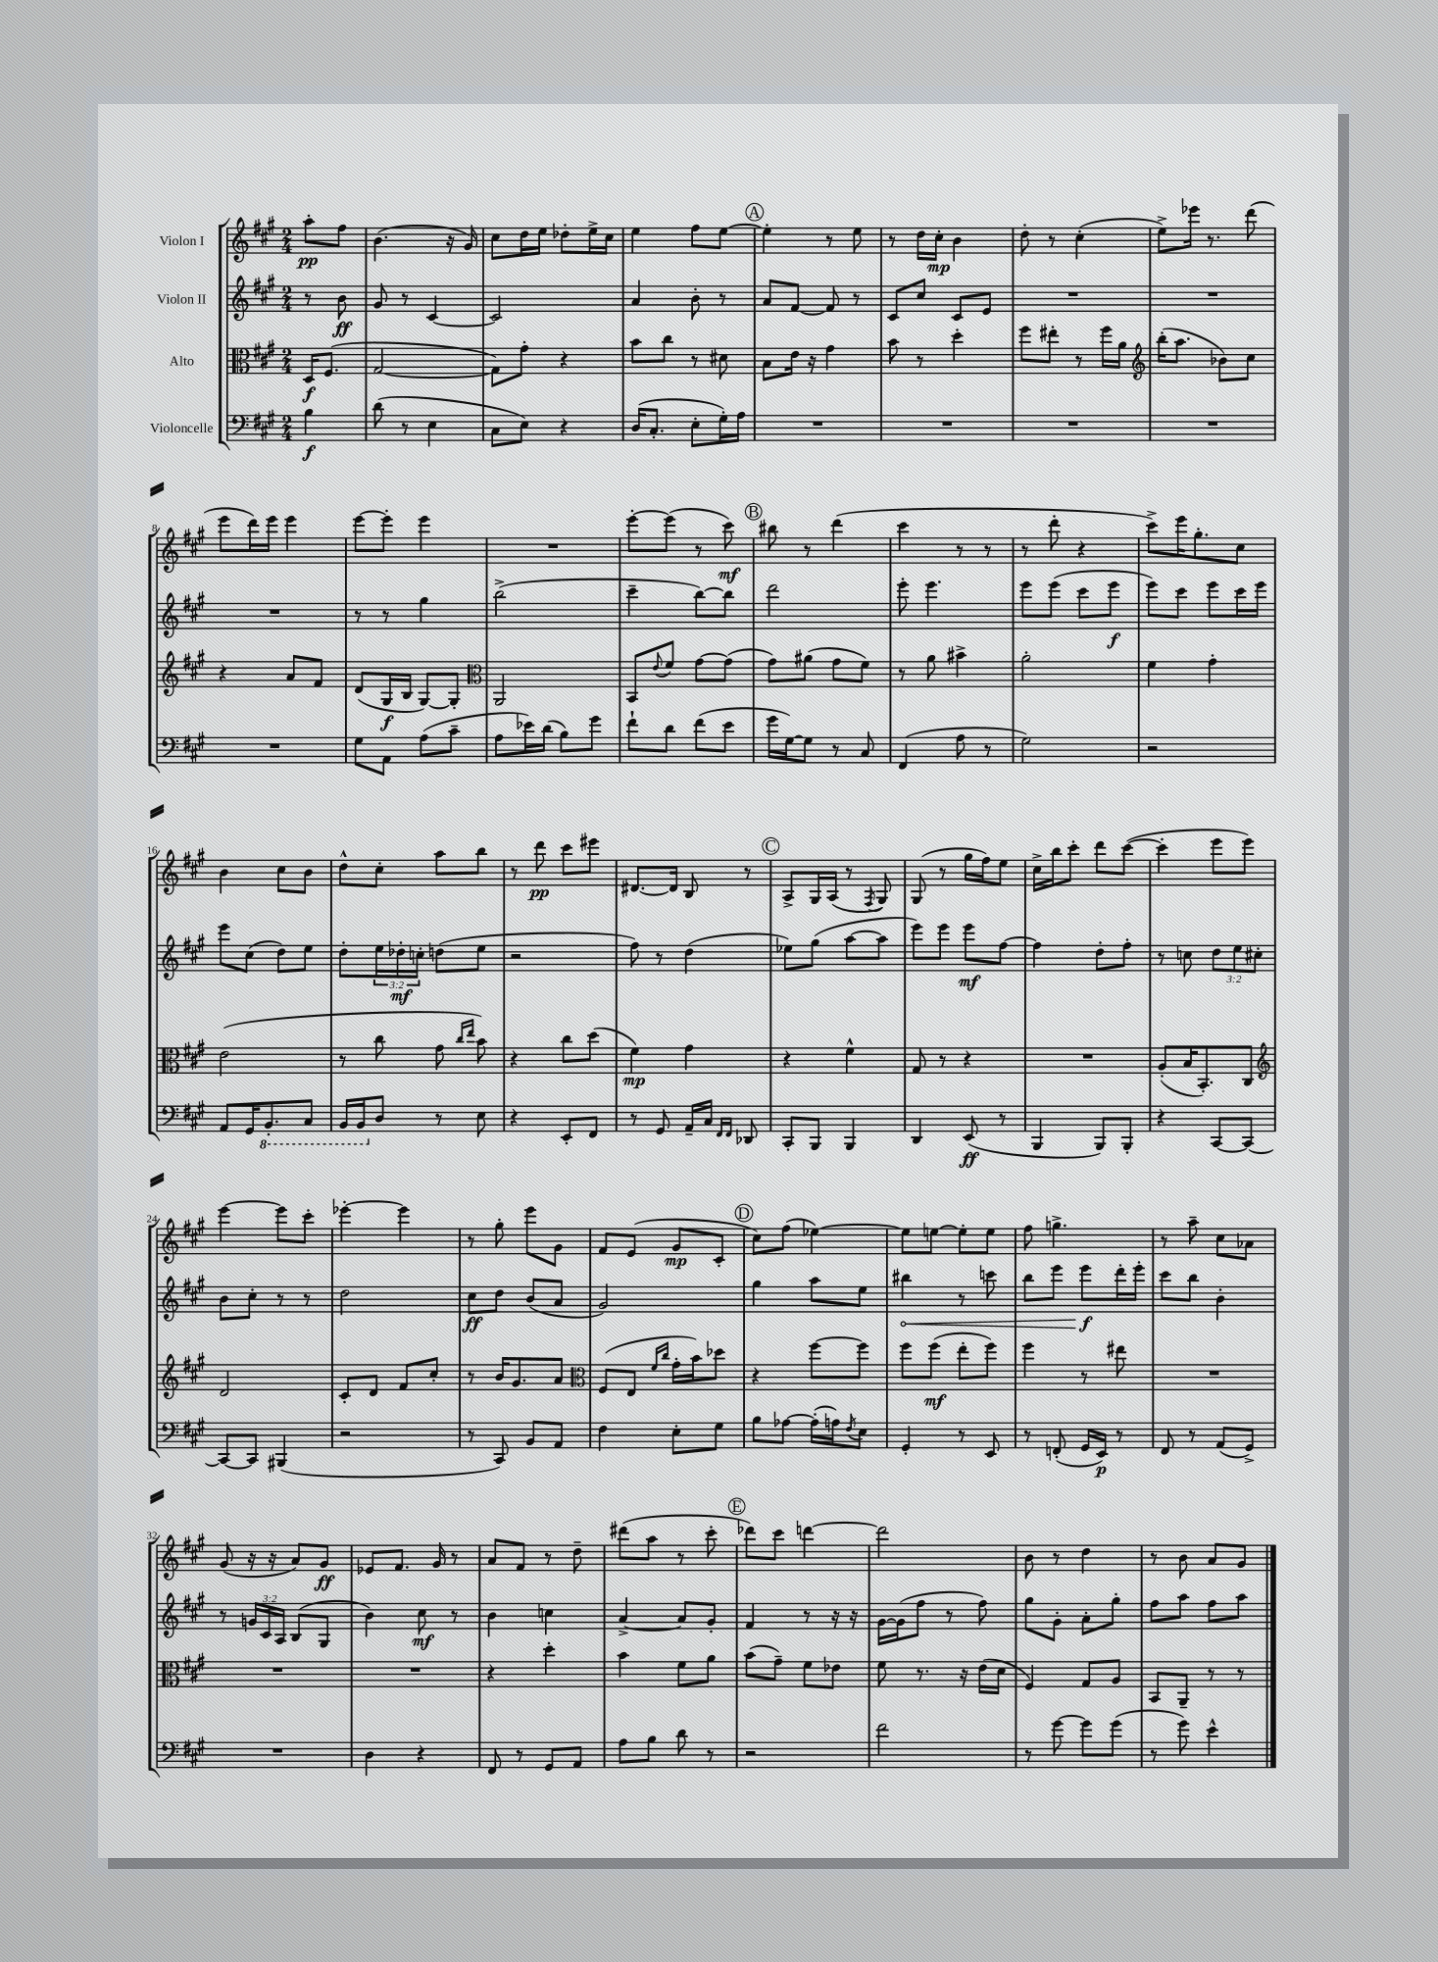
<<
\new StaffGroup <<
\new Staff = "s0" \with { instrumentName = "Violon I" } {
    \clef treble \key a \major \numericTimeSignature \time 2/4 \partial 4
    a''8-.\pp fis''8 |
    b'4.( r16 gis'16) |
    cis''8 d''16 e''16 des''8-. e''16-> cis''16 |
    e''4 fis''8 e''8~ |
    \mark \markup { \circle "A" } e''4-. r8 e''8 |
    r8 d''16 cis''16-.\mp b'4 |
    d''8-. r8 cis''4-.( |
    e''8->) ees'''16 r8. d'''8( |
    e'''8 d'''16) e'''16 e'''4 |
    e'''8~ e'''8-. e'''4 |
    R2 |
    e'''8~-. e'''8( r8 cis'''8\mf) |
    \mark \markup { \circle "B" } bis''8 r8 d'''4( |
    cis'''4 r8 r8 |
    r8 d'''8-. r4 |
    cis'''8->) e'''16 gis''8.-. cis''8 |
    b'4 cis''8 b'8 |
    d''8-^ cis''8-. a''8 b''8 |
    r8 d'''8\pp cis'''8 eis'''8 |
    dis'8.~ dis'16 b8 r8 |
    \mark \markup { \circle "C" } a8-> gis16 a16( r8 \acciaccatura { fis8 } gis8) |
    gis8( r8 gis''16 fis''16) e''8 |
    cis''16-> b''16 cis'''8-. d'''8 cis'''8~( |
    cis'''4-. e'''8 e'''8) |
    e'''4~ e'''8 cis'''8-. |
    ees'''4~-. ees'''4 |
    r8 gis''8-. e'''8 gis'8 |
    fis'8 e'8( gis'8\mp cis'8-. |
    \mark \markup { \circle "D" } cis''8) fis''8( ees''4~) |
    ees''8 e''8~ e''8-. e''8 |
    fis''8 g''4.-> |
    r8 a''8-- cis''8 aes'8 |
    gis'8( r16 r16 a'8) gis'8\ff |
    ees'8 fis'8. gis'16 r8 |
    a'8 fis'8 r8 d''8-- |
    dis'''8( a''8 r8 cis'''8-. |
    \mark \markup { \circle "E" } des'''8) cis'''8 d'''4~ |
    d'''2 |
    b'8 r8 d''4 |
    r8 b'8 a'8 gis'8 \bar "|." |
}
\new Staff = "s1" \with { instrumentName = "Violon II" } {
    \clef treble \key a \major \numericTimeSignature \time 2/4 \override Staff.TupletNumber.text = #tuplet-number::calc-fraction-text \partial 4
    r8 b'8\ff |
    gis'8 r8 cis'4~ |
    cis'2 |
    a'4 b'8-. r8 |
    \mark \markup { \circle "A" } a'8 fis'8~ fis'8 r8 |
    cis'8 cis''8 cis'8 e'8 |
    R2 |
    R2 |
    R2 |
    r8 r8 gis''4 |
    b''2->( |
    cis'''4-- b''8~) b''8 |
    \mark \markup { \circle "B" } d'''2 |
    e'''8-. e'''4. |
    e'''8 e'''8( cis'''8 e'''8\f |
    e'''8) cis'''8 e'''8 cis'''16 e'''16 |
    e'''8 cis''8( d''8) e''8 |
    d''8-. \tuplet 3/2 { e''16 des''16-.\mf c''16-. } d''8( e''8 |
    r2 |
    fis''8) r8 d''4( |
    \mark \markup { \circle "C" } ees''8) gis''8( a''8~ a''8 |
    e'''8) e'''8 e'''8\mf fis''8~ |
    fis''4 d''8-. fis''8-. |
    r8 c''8 \tuplet 3/2 { d''8 e''8 cis''8-. } |
    b'8 cis''8-. r8 r8 |
    d''2 |
    cis''8\ff d''8 b'8( a'8 |
    gis'2) |
    \mark \markup { \circle "D" } gis''4 a''8 e''8 |
    \once \override Hairpin.circled-tip = ##t bis''4\< r8 c'''8 |
    b''8 e'''8 e'''8\f\! d'''16-. e'''16-. |
    cis'''8 b''8 b'4-. |
    r8 \tuplet 3/2 { g'16 cis'16 a16 } b8( gis8 |
    b'4) cis''8\mf r8 |
    b'4 c''4 |
    a'4~-> a'8 gis'8-. |
    \mark \markup { \circle "E" } fis'4 r8 r16 r16 |
    gis'16~ gis'16( fis''8 r8 fis''8) |
    gis''8 gis'8-. a'8-. gis''8-. |
    fis''8 a''8 fis''8 a''8 \bar "|." |
}
\new Staff = "s2" \with { instrumentName = "Alto" } {
    \clef alto \key a \major \numericTimeSignature \time 2/4 \partial 4
    d16\f fis8.( |
    gis2~ |
    gis8) gis'8-. r4 |
    b'8 cis''8 r8 dis'8 |
    \mark \markup { \circle "A" } b8 e'16 r16 gis'4 |
    b'8 r8 d''4-. |
    fis''8 eis''8-. r8 fis''16 a'16 |
    \clef treble b''16-.( a''8. bes'8) cis''8 |
    r4 a'8 fis'8 |
    d'8( gis16\f b16 gis8~) gis8-. |
    \clef alto a,2 |
    b,8 \appoggiatura { e'8 } fis'8 gis'8~ gis'8( |
    \mark \markup { \circle "B" } gis'8) ais'8( gis'8 fis'8) |
    r8 a'8 bis'4-> |
    a'2-. |
    fis'4 gis'4-. |
    e'2( |
    r8 cis''8 gis'8 \grace { cis''16 e''16 } b'8) |
    r4 cis''8 d''8( |
    fis'4\mp) gis'4 |
    \mark \markup { \circle "C" } r4 fis'4-^ |
    gis8 r8 r4 |
    R2 |
    a8-.( b16 b,8.-.) cis8 |
    \clef treble d'2 |
    cis'8-. d'8 fis'8 cis''8-. |
    r8 b'16 gis'8. a'8 |
    \clef alto fis8( e8 \grace { fis'16 cis''16 } gis'16-. b'16) des''8 |
    \mark \markup { \circle "D" } r4 fis''8~ fis''8 |
    fis''8 fis''8\mf( e''8-. fis''8) |
    fis''4 r8 eis''8 |
    R2 |
    R2 |
    R2 |
    r4 d''4-. |
    b'4 fis'8 a'8 |
    \mark \markup { \circle "E" } b'8( gis'8--) fis'8 ees'8 |
    fis'8 r8. r16 e'16( d'16 |
    fis4) gis8 a8 |
    b,8 a,8-- r8 r8 \bar "|." |
}
\new Staff = "s3" \with { instrumentName = "Violoncelle" } {
    \clef bass \key a \major \numericTimeSignature \time 2/4 \partial 4
    b4\f |
    d'8( r8 e4 |
    cis8 e8) r4 |
    d16( cis8.-. e8-. gis16-.) a16 |
    \mark \markup { \circle "A" } R2 |
    R2 |
    R2 |
    R2 |
    R2 |
    gis8 a,8 a8( cis'8-- |
    a8 ees'16) d'16( b8) gis'8 |
    fis'8-! d'8 fis'8( e'8 |
    \mark \markup { \circle "B" } gis'16 gis16~) gis8 r8 cis8 |
    fis,4( a8 r8 |
    gis2) |
    r2 |
    a,8 gis,16 \ottava #-1 b,,8.-. cis,8 |
    b,,16 b,,16 \ottava #0 d8 r8 e8 |
    r4 e,8-. fis,8 |
    r8 gis,8 a,16-- cis16 \grace { fis,16 fis,16 } des,8 |
    \mark \markup { \circle "C" } cis,8-. b,,8 b,,4 |
    d,4 e,8\ff( r8 |
    b,,4 b,,8) b,,8-. |
    r4 cis,8~ cis,8~ |
    cis,8~ cis,8 bis,,4( |
    r2 |
    r8 cis,8) b,8 a,8 |
    fis4 e8-. gis8 |
    \mark \markup { \circle "D" } b8 aes8~ aes16-.( a16) \acciaccatura { fis8 } e8 |
    gis,4-. r8 e,8 |
    r8 f,8-.( gis,16 e,16\p) r8 |
    fis,8 r8 a,8( gis,8->) |
    R2 |
    d4 r4 |
    fis,8 r8 gis,8 a,8 |
    a8 b8 d'8 r8 |
    \mark \markup { \circle "E" } r2 |
    fis'2 |
    r8 gis'8~ gis'8 gis'8( |
    r8 gis'8) e'4-^ \bar "|." |
}
>>
>>
